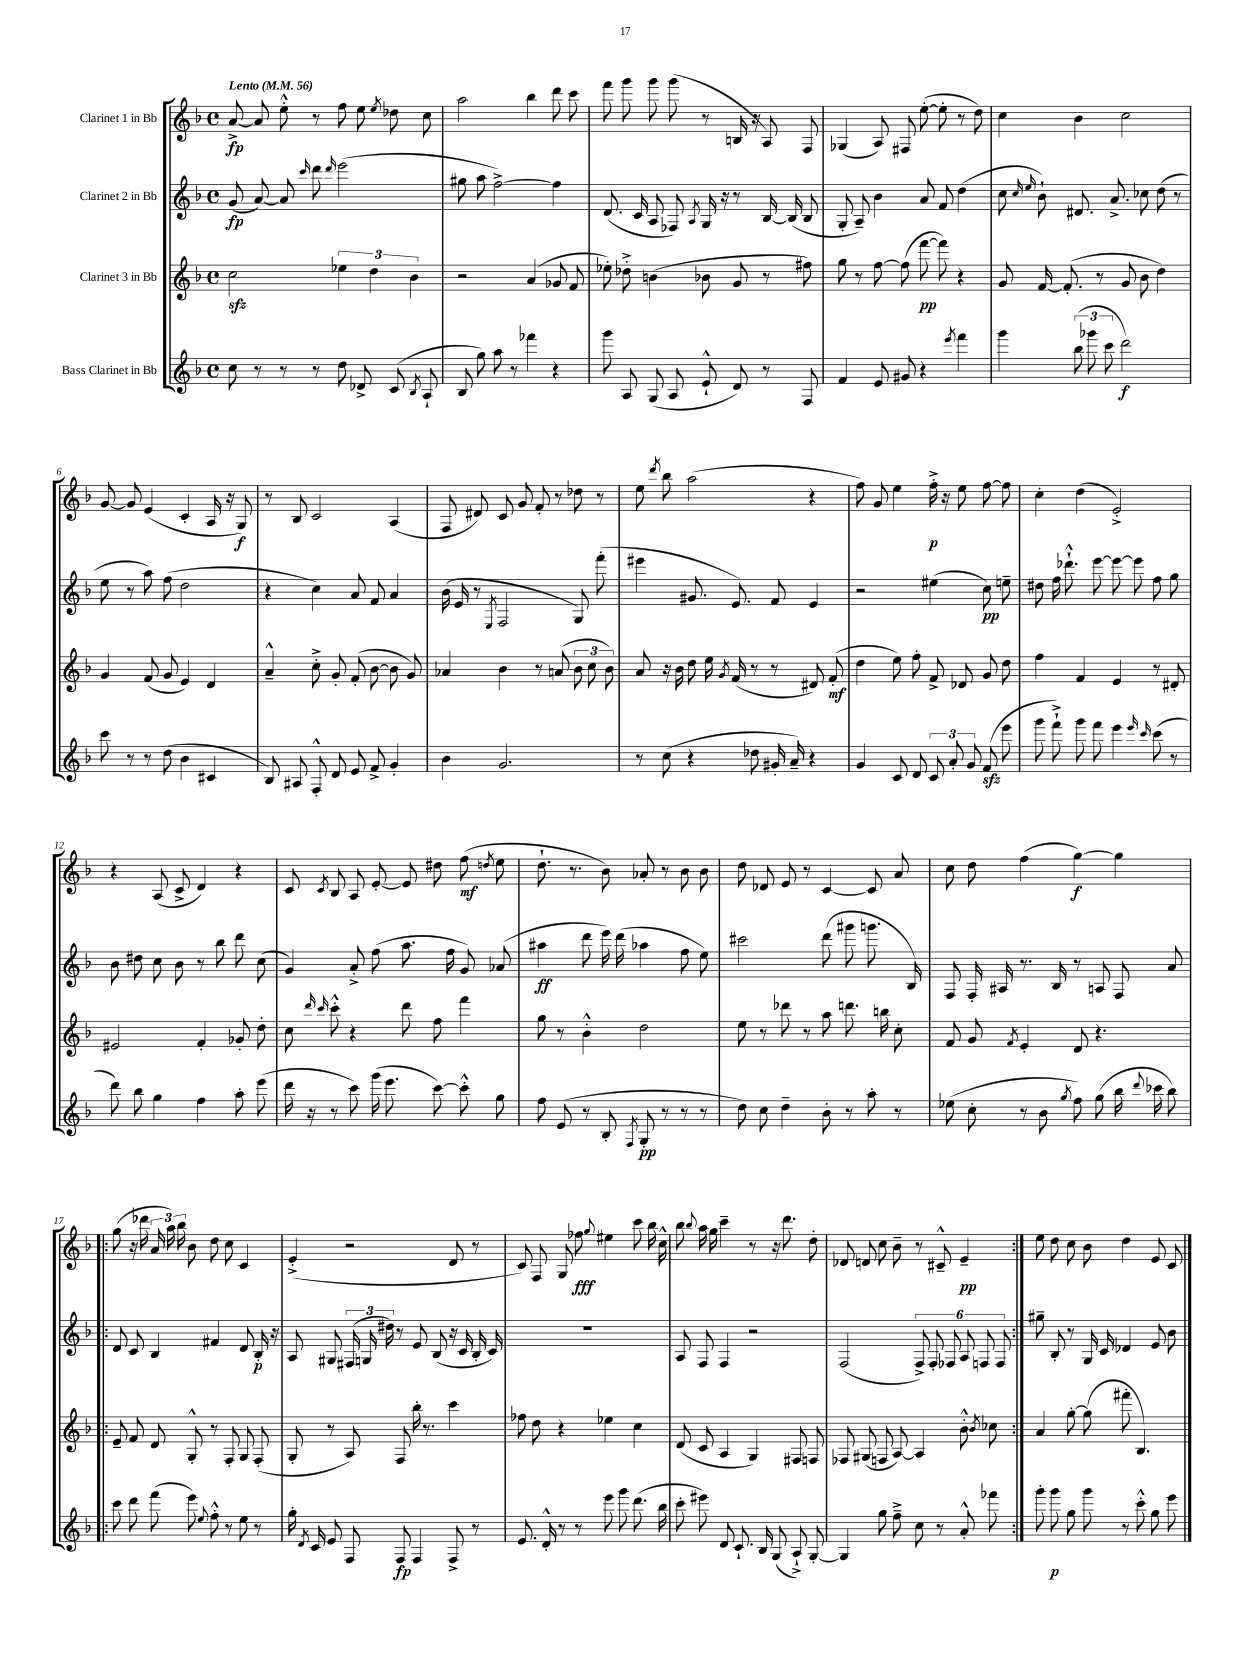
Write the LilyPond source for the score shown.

<<
\new StaffGroup <<
\new Staff = "s0" \with { instrumentName = "Clarinet 1 in Bb" } {
    \clef treble \key f \major \defaultTimeSignature \time 4/4 \tempo "Lento" 4 = 56
    \autoBeamOff a'8~->\fp a'8 e''8-.-^ r8 f''8 e''8 \acciaccatura { e''8 } des''8 c''8 |
    a''2 bes''4 d'''8 c'''8 |
    f'''8 g'''8 g'''8 g'''8( r8 b16 r16 a8) f8 |
    ges4( a8) fis8 e''8~-.( e''8-. r8 d''8) |
    c''4 bes'4 c''2 |
    g'8~ g'8 e'4( c'4-. a16 r16 g8\f) |
    r8 bes8 c'2 a4( |
    f8 dis'8) c'8 g'8 f'8-. r8 des''8 r8 |
    e''8 \acciaccatura { d'''8 } bes''8 a''2( r4 |
    f''8) g'8 e''4 f''16-.->\p r16 e''8 f''8~ f''8 |
    c''4-. d''4( e'2-.->) |
    r4 a8( c'8-> d'4) r4 |
    c'8 \acciaccatura { c'8 } bes8 a8 e'8~-. e'8 dis''8 f''8\mf( \acciaccatura { d''8 } e''8 |
    d''8.-! r8. bes'8) aes'8-. r8 bes'8 bes'8 |
    d''8 des'8 e'8 r8 c'4~ c'8 a'8 |
    c''8 d''8 f''4( g''4~\f) g''4 |
    \repeat volta 2 { g''8( r16 des'''16 \tuplet 3/2 { a'16 a''16) bes''16 } bes'8 d''8 c''8 c'4 |
    e'4-.->( r2 d'8 r8 |
    c'8) f8 g8 fes''8\fff \appoggiatura { g''8 } eis''4 c'''8 bes''16 c''16-^ |
    bes''8 \appoggiatura { bes''8 } a''16 g''16 c'''4-- r8 r16 d'''8. d''8-. |
    des'8 d'8 c''8 bes'8-- r8 cis'8---^ e'4--\pp | }
    e''8 d''8 c''8 bes'8 d''4 e'8 c'8 \bar "|." |
}
\new Staff = "s1" \with { instrumentName = "Clarinet 2 in Bb" } {
    \clef treble \key f \major \defaultTimeSignature \time 4/4
    \autoBeamOff g'8\fp( a'8~) a'8 \grace { c'''16 } d'''8 \grace { d'''16 } e'''2( |
    gis''8 a''8 f''2~->) f''4 |
    d'8.( c'16 a8 fes8) \acciaccatura { a8 } g16 r16 r8 bes16~ bes16( bes8 |
    g8-. a8--) bes'4 a'8 f'8 d''4( |
    c''8 \grace { c''16 e''16 } bes'8-!) dis'8. a'8.-> ces''8 d''8( r8 |
    e''8 r8 a''8) f''8( d''2 |
    r4 c''4) a'8 f'8 a'4 |
    bes'16( e'16 r8 \acciaccatura { e8 } f2 g8) f'''8-.( |
    eis'''4 gis'8. e'8.) f'8 e'4 |
    r2 eis''4( c''8\pp) e''8-- |
    dis''8 f''16 des'''8.-!-^ e'''8~ e'''8~ e'''8 f''8 g''8 |
    bes'8 dis''8 c''8 bes'8 r8 bes''8 d'''8 c''8( |
    g'4) a'8-.-> f''8( a''8. f''16 g'8) aes'8( |
    ais''4\ff d'''8 e'''16) d'''16( aes''4 f''8 e''8) |
    cis'''2 d'''8( gis'''8 g'''8. bes16) |
    f8 f16-. ais16 r8. bes16 r8 a8 f8 a'8 |
    \repeat volta 2 { d'8 c'8 bes4 fis'4 d'8 bes16-.\p r16 |
    a8 gis8 \tuplet 3/2 { fis16( g16 dis''16) } r8 e'8 bes8( r16 c'16 bes16-. c'16) |
    R1 |
    a8 f8 f4 r2 |
    f2( \tuplet 6/4 { f8->) f8-. fes8 a8 f8 f8 } | }
    gis''8-- bes8-. r8 g16 c'16 des'4 e'8 bes'8 \bar "|." |
}
\new Staff = "s2" \with { instrumentName = "Clarinet 3 in Bb" } {
    \clef treble \key f \major \defaultTimeSignature \time 4/4
    \autoBeamOff c''2\sfz \tuplet 3/2 { ees''4 d''4 bes'4 } |
    r2 a'4( ges'8 f'8 |
    ees''8-.) des''8-.-> b'4( bes'8 g'8 r8 fis''8) |
    g''8 r8 f''8~ f''8( f'''8~\pp f'''8) r4 |
    g'8 f'16~ f'8.-.( r8 g'8 bes'8 d''4) |
    g'4 f'8( g'8 e'4) d'4 |
    a'4---^ c''8-.-> g'8-. f'8-.( bes'8~ bes'8 g'8) |
    aes'4 bes'4 r8 a'8( \tuplet 3/2 { bes'8 c''8 bes'8) } |
    a'8 r16 bes'16 d''8 e''16 \acciaccatura { g'8 } f'16( r8 r8 dis'8) f'8-.\mf( |
    d''4 e''8) f''8-. f'8-> des'8 g'8 d''8 |
    f''4 f'4 e'4 r8 dis'8-. |
    eis'2 f'4-. ges'8-. d''8-. |
    c''8 \grace { d'''16 c'''16 } c'''8-.-^ r4 d'''8 f''8 f'''4 |
    g''8 r8 bes'4-.-^ d''2 |
    e''8 r8 des'''8 r8 a''8 d'''8. b''16 c''8-. |
    f'8 g'8 \acciaccatura { f'8 } e'4-. d'8 r4. |
    \repeat volta 2 { e'8-- f'8 d'8 g8-.-^ r8 f8-. g8 f8-.( |
    g8-. r8 a8) f8 bes''16-. r8. c'''4 |
    fes''8 d''8 r4 ees''4 c''4 |
    d'8( c'8 a4 g4) fis8 f8 |
    fes8 gis8( f8 a8~) a4 bes'8-.-^ \acciaccatura { bes'8 } ces''8 | }
    a'4 g''8~-. g''8( fis'''8-. bes4.) \bar "|." |
}
\new Staff = "s3" \with { instrumentName = "Bass Clarinet in Bb" } {
    \clef treble \key f \major \defaultTimeSignature \time 4/4
    \autoBeamOff c''8 r8 r8 r8 d''8 des'8-> c'8( \acciaccatura { bes8 } a8-! |
    bes8 g''8) a''8 r8 fes'''4 r4 |
    g'''8 a8 g8( a8 e'8-!-^ d'8) r8 f8 |
    f'4 e'8 gis'8 r4 \acciaccatura { e'''8 } f'''4 |
    g'''4 \tuplet 3/2 { bes''8( ges'''8 c'''8 } d'''2\f) |
    c'''8 r8 r8 d''8( bes'4 cis'4 |
    bes8) ais8 f8-.-^ d'8 e'8 f'8-> g'4-. |
    bes'4 g'2. |
    r8 c''8( r4 des''8 gis'16-. a'16--) r4 |
    g'4 c'8 d'8 \tuplet 3/2 { c'8 a'8-. g'8 } f'8\sfz( e'''8 |
    g'''8 f'''8-!->) g'''8 f'''8 e'''4 \grace { e'''16 c'''16 } c'''8( r8 |
    d'''8) bes''8 g''4 f''4 a''8-. e'''8( |
    d'''16 r16 r8 c'''8) g'''16( e'''8. c'''8~) c'''8-.-^ g''8 |
    f''8 e'8( r8 bes8-. \acciaccatura { f8 } g8-.\pp r8 r8 r8 |
    d''8) c''8 d''4-- bes'8-. r8 a''8-. r8 |
    ees''8( c''8-. r8 bes'8 \acciaccatura { g''8 } f''8) g''8( bes''16 \appoggiatura { d'''8 } ces'''16 bes''8) |
    \repeat volta 2 { c'''8 d'''8 f'''8( e'''8) \appoggiatura { e''8 } f''8-.-^ r8 e''8 r8 |
    g''16-. \acciaccatura { d'8 } c'16 e'8 f8 f8\fp f4 f8-> r8 |
    e'8. d'16-.-^ r8 r8 e'''8 g'''8 d'''8.( bes''16 |
    c'''8-. eis'''8) d'8 c'8.-! bes16 g8( a8-!->) g8~-. |
    g4 g''8 f''8---> c''8 r8 a'8-.-^ fes'''8 | }
    g'''8-. g'''8\p g''8 g'''8 r8 c'''8-.-^ g''8 e'''8 \bar "|." |
}
>>
>>
